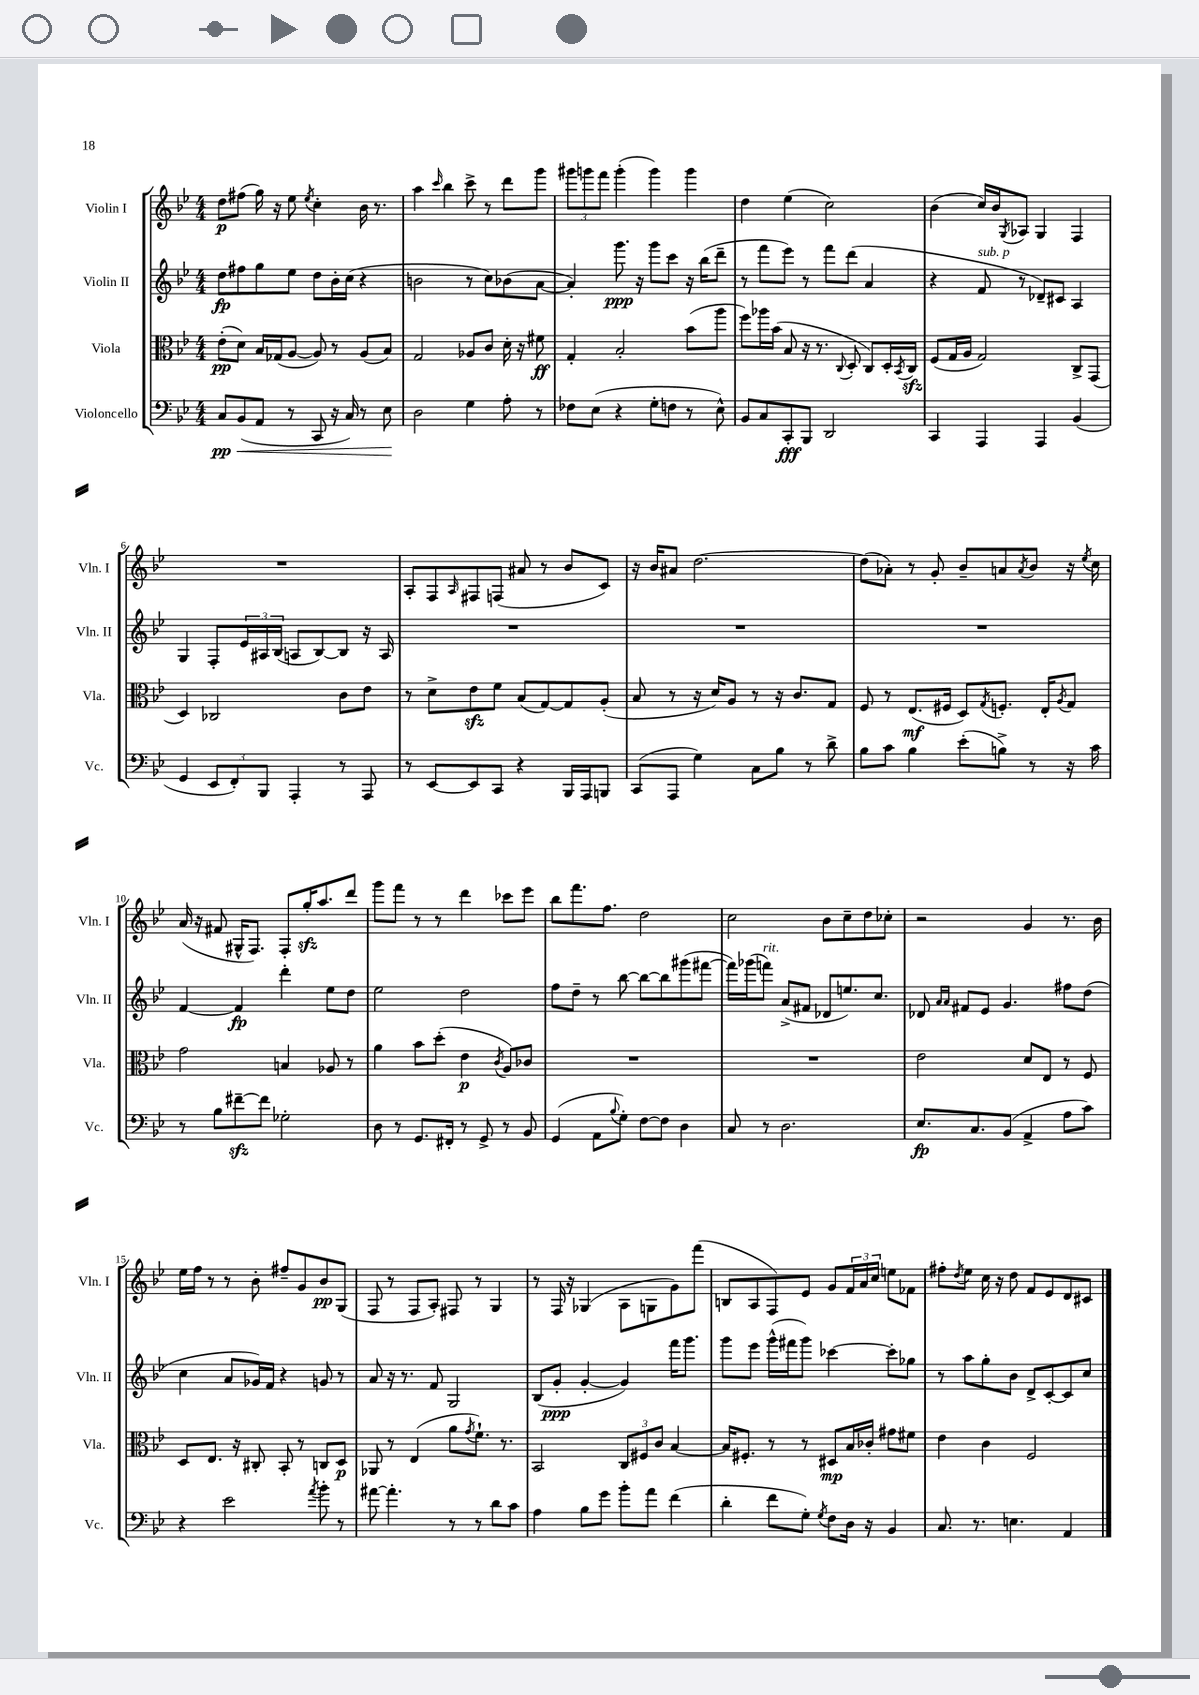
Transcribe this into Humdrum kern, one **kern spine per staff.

**kern	**dynam	**kern	**dynam	**kern	**dynam	**kern	**dynam
*part4	*part4	*part3	*part3	*part2	*part2	*part1	*part1
*staff4	*staff4	*staff3	*staff3	*staff2	*staff2	*staff1	*staff1
*I"Violoncello	*	*I"Viola	*	*I"Violin II	*	*I"Violin I	*
*I'Vc.	*	*I'Vla.	*	*I'Vln. II	*	*I'Vln. I	*
*clefF4	*	*clefC3	*	*clefG2	*	*clefG2	*
*k[b-e-]	*	*k[b-e-]	*	*k[b-e-]	*	*k[b-e-]	*
*M4/4	*	*M4/4	*	*M4/4	*	*M4/4	*
=1	=1	=1	=1	=1	=1	=1	=1
!	!LO:HP:b	!	!	!	!	!	!
8C/L	< pp	(8e-'\L	pp	8dd\L	fp	8dd\L	p
(8BB-/	.	8d\J)	.	8ff#X\	.	(8ff#X\J	.
8AA/J	.	16B-/LL	.	8gg\	.	16gg\)	.
.	.	(16G-X/J	.	.	.	16r	.
8r	.	[8A/J	.	8ee-\J	.	8ee-\	.
.	.	.	.	.	.	8qee-/	.
8CC/	.	8A/])	.	8dd\L	.	4cc'\	.
16r	.	8r	.	16b-'\L	.	.	.
16C/)	.	.	.	(16cc\JJ	.	.	.
8r	.	(8A/L	.	4r	.	16b-\	.
.	.	.	.	.	.	8.r	.
8E-\	.	8B-/J)	.	.	.	.	.
.	[	.	.	.	.	.	.
=2	=2	=2	=2	=2	=2	=2	=2
2D\	.	2G/	.	2bn\	.	4aa\	.
.	.	.	.	.	.	16qqccc/	.
.	.	.	.	.	.	4bb-\	.
4G\	.	8A-X/L	.	8r	.	8ccc^\	.
.	.	8c/J	.	8cc\L)	.	8r	.
8A'\	.	16d'\	.	(8b-X\	.	8ddd\L	.
.	.	16r	.	.	.	.	.
8r	.	8f#X\	ff	[8a\J	.	8ggg\J	.
=3	=3	=3	=3	=3	=3	=3	=3
8F-X\L	.	4G'/	.	4a'/])	.	12ggg#X\L	.
.	.	.	.	.	.	12gggn\	.
(8E-\J	.	.	.	.	.	.	.
.	.	.	.	.	.	12fff\J	.
4r	.	2B-'/	.	8.ggg\	ppp	(4ggg'\	.
.	.	.	.	16r	.	.	.
8G'\L	.	.	.	8ggg\L	.	4ggg\)	.
8Fn\J	.	.	.	8ccc\J	.	.	.
8r	.	(8b-\L	.	16r	.	4ggg\	.
.	.	.	.	(16bb-\KL	.	.	.
8E-^^\)	.	8aa\J	.	8ddd~\J	.	.	.
=4	=4	=4	=4	=4	=4	=4	=4
8BB-/L	.	8ff\L)	.	8r	.	4dd\	.
8C/	.	16aa-X\L	.	8fff\L	.	.	.
.	.	(16b-\JJ	.	.	.	.	.
8CC'/	fff	8B-/	.	8eee-\J)	.	(4ee-\	.
8BBB-/J	.	16r	.	8r	.	.	.
.	.	8.r	.	.	.	.	.
2DD/	.	.	.	8fff\L	.	2cc\)	.
.	.	8qqC/	.	.	.	.	.
.	.	8D'/	.	(8ddd\J	.	.	.
.	.	8C/L)	.	4a/	.	.	.
.	.	16D'/L	.	.	.	.	.
.	.	8qBB-/	.	.	.	.	.
.	.	16Czz/JJ	.	.	.	.	.
=5	=5	=5	=5	=5	=5	=5	=5
4CC/	.	(8F/L	.	4r	.	(4b-\	.
.	.	16G/L	.	.	.	.	.
.	.	16A/JJ	.	.	.	.	.
!	!	!	!	!LO:TX:a:i:t=sub. p	!	!	!
4AAA/	.	2G/)	.	8f/	.	16cc/LL)	.
.	.	.	.	.	.	16b-/J	.
.	.	.	.	.	.	8qG/	.
.	.	.	.	8r	.	8A-X/J	.
4AAA/	.	.	.	8d-X~/L)	.	4G/	.
.	.	.	.	8c#X/J	.	.	.
(4BB-/	.	8C^/L	.	4A/	.	4F/	.
.	.	(8GG/J	.	.	.	.	.
!!LO:LB:g=z
=6	=6	=6	=6	=6	=6	=6	=6
4GG/	.	4D/)	.	4G/	.	1r	.
12EE-/L	.	2C-X/	.	8F'/L	.	.	.
12FF'/)	.	.	.	.	.	.	.
.	.	.	.	24e-/L	.	.	.
12BBB-/J	.	.	.	24A#X/	.	.	.
.	.	.	.	(24B-/JJ	.	.	.
4AAA'/	.	.	.	8An/L	.	.	.
.	.	.	.	[8B-/)	.	.	.
8r	.	8c\L	.	8B-/J]	.	.	.
8AAA/	.	8e-\J	.	16r	.	.	.
.	.	.	.	16A/	.	.	.
=7	=7	=7	=7	=7	=7	=7	=7
8r	.	8r	.	1r	.	8A'/L	.
[8EE-/L	.	8d^\L	.	.	.	8F/	.
.	.	.	.	.	.	16qqA/	.
8EE-/]	.	8e-zz\	.	.	.	8F#X/	.
8CC/J	.	8f\J	.	.	.	(8Fn/J	.
4r	.	(8B-/L	.	.	.	8a#X/	.
.	.	[8G/)	.	.	.	8r	.
16BBB-/LL	.	8G/]	.	.	.	8b-/L	.
16AAA/J	.	.	.	.	.	.	.
8BBBn/J	.	(8A'/J	.	.	.	8c/J)	.
=8	=8	=8	=8	=8	=8	=8	=8
(8CC/L	.	8B-/	.	1r	.	16r	.
.	.	.	.	.	.	16b-/KL	.
8AAA/J	.	8r	.	.	.	8a#X/J	.
4G\)	.	16r	.	.	.	[2.dd\	.
.	.	16d/KL)	.	.	.	.	.
.	.	8A/J	.	.	.	.	.
8C\L	.	8r	.	.	.	.	.
8B-\J	.	16r	.	.	.	.	.
.	.	8.c/L	.	.	.	.	.
8r	.	.	.	.	.	.	.
8d^\	.	8G/J	.	.	.	.	.
=9	=9	=9	=9	=9	=9	=9	=9
8B-\L	.	8F/	.	1r	.	(8dd\L]	.
8c\J	.	8r	.	.	.	8a-X'\J)	.
4B-\	.	(8.E-/L	mf	.	.	8r	.
.	.	.	.	.	.	8g'/	.
.	.	16F#X/Jk	.	.	.	.	.
(8e-'\L	.	8D/L)	.	.	.	8b-~/L	.
.	.	8qG/	.	.	.	.	.
8Bn^\J)	.	8.Fn'/J	.	.	.	8an/	.
.	.	.	.	.	.	8qa/	.
8r	.	.	.	.	.	8b-/J	.
.	.	16E-'/KL	.	.	.	.	.
.	.	8qA/	.	.	.	.	.
16r	.	8G/J	.	.	.	16r	.
.	.	.	.	.	.	8qee-/	.
16c\	.	.	.	.	.	16cc\	.
!!LO:LB:g=z
=10	=10	=10	=10	=10	=10	=10	=10
8r	.	2g\	.	[4f/	.	(16a/	.
.	.	.	.	.	.	16r	.
8B-\L	.	.	.	.	.	8f#X/	.
[8f#Xzz~\	.	.	.	4f/]	fp	16G#X^^/KL	.
.	.	.	.	.	.	8.F/J)	.
8f#\J]	.	.	.	.	.	.	.
2G-X'\	.	4Bn/	.	4ddd'\	.	8F'/L	.
.	.	.	.	.	.	16ggzz'/K	.
.	.	.	.	.	.	8.aa/	.
.	.	8A-X/	.	8ee-\L	.	.	.
.	.	8r	.	8dd\J	.	8ddd/J	.
=11	=11	=11	=11	=11	=11	=11	=11
8D\	.	4a\	.	2ee-\	.	8ggg\L	.
8r	.	.	.	.	.	8fff\J	.
8.GG/L	.	8b-\L	.	.	.	8r	.
.	.	(8dd'\J	.	.	.	8r	.
16FF#X'/Jk	.	.	.	.	.	.	.
8r	.	4e-\	p	2dd\	.	4ddd\	.
8GG^/	.	.	.	.	.	.	.
.	.	8qc/	.	.	.	.	.
8r	.	8A/L)	.	.	.	8ccc-X\L	.
8BB-/	.	8c-X/J	.	.	.	8eee-\J	.
=12	=12	=12	=12	=12	=12	=12	=12
(4GG/	.	1r	.	8ff\L	.	8bb-\L	.
.	.	.	.	8dd~\J	.	8.fff\	.
8AA\L	.	.	.	8r	.	.	.
.	.	.	.	.	.	8.ff\J	.
8qqB-/	.	.	.	.	.	.	.
8G'\J)	.	.	.	[8bb-\	.	.	.
[8F\L	.	.	.	8bb-\L_	.	2dd\	.
8F\J]	.	.	.	8bb-\]	.	.	.
4D\	.	.	.	(8ggg#X\	.	.	.
.	.	.	.	[8fff#X\J	.	.	.
=13	=13	=13	=13	=13	=13	=13	=13
8C/	.	1r	.	16fff#\LL])	.	2cc\	.
.	.	.	.	(16ggg-X\J	.	.	.
!	!	!	!	!LO:TX:a:i:t=rit.	!	!	!
8r	.	.	.	8fffn\J)	.	.	.
2.D\	.	.	.	(8a^/L	.	.	.
.	.	.	.	8f#X/J	.	.	.
.	.	.	.	8d-X/L	.	8b-\L	.
.	.	.	.	8.een/)	.	8cc~\	.
.	.	.	.	.	.	8dd\	.
.	.	.	.	8.cc/J	.	.	.
.	.	.	.	.	.	8cc-X'\J	.
=14	=14	=14	=14	=14	=14	=14	=14
8.E-/L	fp	2e-\	.	8d-X/	.	2r	.
.	.	.	.	16qqa/LL	.	.	.
.	.	.	.	16qqa/JJ	.	.	.
.	.	.	.	8f#X/L	.	.	.
8.C/	.	.	.	.	.	.	.
.	.	.	.	8e-/J	.	.	.
(8BB-/J	.	.	.	4.g/	.	.	.
4AA^/	.	8d/L	.	.	.	4g/	.
.	.	8E-/J	.	.	.	.	.
8A\L	.	8r	.	8ff#X\L	.	8.r	.
8c\J)	.	8F/	.	(8dd\J	.	.	.
.	.	.	.	.	.	16b-\	.
!!LO:LB:g=z
=15	=15	=15	=15	=15	=15	=15	=15
4r	.	8D/L	.	4cc\	.	16ee-\LL	.
.	.	.	.	.	.	16ff\JJ	.
.	.	8.E-/J	.	.	.	8r	.
2e-\	.	.	.	8a/L	.	8r	.
.	.	16r	.	.	.	.	.
.	.	8C#X'/	.	16g-X/L)	.	8b-'\	.
.	.	.	.	16f/JJ	.	.	.
.	.	8BB-'/	.	4r	.	8ff#X~/L	.
.	.	8r	.	.	.	8g/	.
8qa/	.	.	.	.	.	.	.
8b-'\	.	8Cn/L	.	8gn/	.	8b-/	pp
8r	.	8D/J	p	8r	.	(8G/J	.
=16	=16	=16	=16	=16	=16	=16	=16
[8a#X\	.	8AA-X/	.	8a/	.	8F/	.
4.a#'\]	.	8r	.	16r	.	8r	.
.	.	.	.	8.r	.	.	.
.	.	(4E-/	.	.	.	8F/L	.
.	.	.	.	8f/	.	8A'/J)	.
8r	.	8a\L	.	2G/	.	8F#X/	.
.	.	8qg/	.	.	.	.	.
8r	.	8.f`\J)	.	.	.	8r	.
8d\L	.	.	.	.	.	4G/	.
.	.	8.r	.	.	.	.	.
8c\J	.	.	.	.	.	.	.
=17	=17	=17	=17	=17	=17	=17	=17
4A\	.	2BB-/	.	(8B-/L	.	8r	.
.	.	.	.	8g'/J	ppp	16F/	.
.	.	.	.	.	.	16r	.
8B-\L	.	.	.	[4g'/	.	(4G-X/	.
8g\J	.	.	.	.	.	.	.
8b-'\L	.	12C/L	.	4g/])	.	8A\L	.
.	.	12F#X/	.	.	.	.	.
8a\J	.	.	.	.	.	8Gn\	.
.	.	12c/J	.	.	.	.	.
(4f\	.	[4B-/	.	16fff\KL	.	8g\)	.
.	.	.	.	8.ggg\J	.	.	.
.	.	.	.	.	.	(8fff\J	.
=18	=18	=18	=18	=18	=18	=18	=18
4d'\	.	16B-/KL]	.	8ggg\L	.	8Bn/L	.
.	.	8.F#X'/J	.	.	.	.	.
.	.	.	.	8eee-\J	.	8A/	.
8f\L	.	8r	.	(16ggg^^\LL	.	8F/)	.
.	.	.	.	16fff#X\J	.	.	.
8G'\J)	.	8r	.	8ggg\J)	.	8e-/J	.
8qG/	.	.	.	.	.	.	.
8F\L	.	8D#X/L	mp	[4ccc-X\	.	8g/L	.
16D\Jk	.	16B-/L	.	.	.	24f/L	.
.	.	.	.	.	.	24a/	.
16r	.	16c-X'/JJ	.	.	.	.	.
.	.	.	.	.	.	24cc/JJ	.
4BB-/	.	8g#X\L	.	8ccc-'\L]	.	8een\L	.
.	.	8f#X\J	.	8gg-X\J	.	8f-X\J	.
=19	=19	=19	=19	=19	=19	=19	=19
8.C/	.	4e-\	.	8r	.	8ff#X'\L	.
.	.	.	.	.	.	8qdd/	.
.	.	.	.	8aa\L	.	8ee-\J	.
8.r	.	.	.	.	.	.	.
.	.	4c\	.	8gg'\	.	16cc\	.
.	.	.	.	.	.	16r	.
4.En\	.	.	.	8b-\J	.	8dd\	.
.	.	2F/	.	8d^/L	.	8f/L	.
.	.	.	.	[8c'/	.	8e-/	.
4AA/	.	.	.	8c/]	.	8d/	.
.	.	.	.	8cc/J	.	8c#X/J	.
==	==	==	==	==	==	==	==
*-	*-	*-	*-	*-	*-	*-	*-
